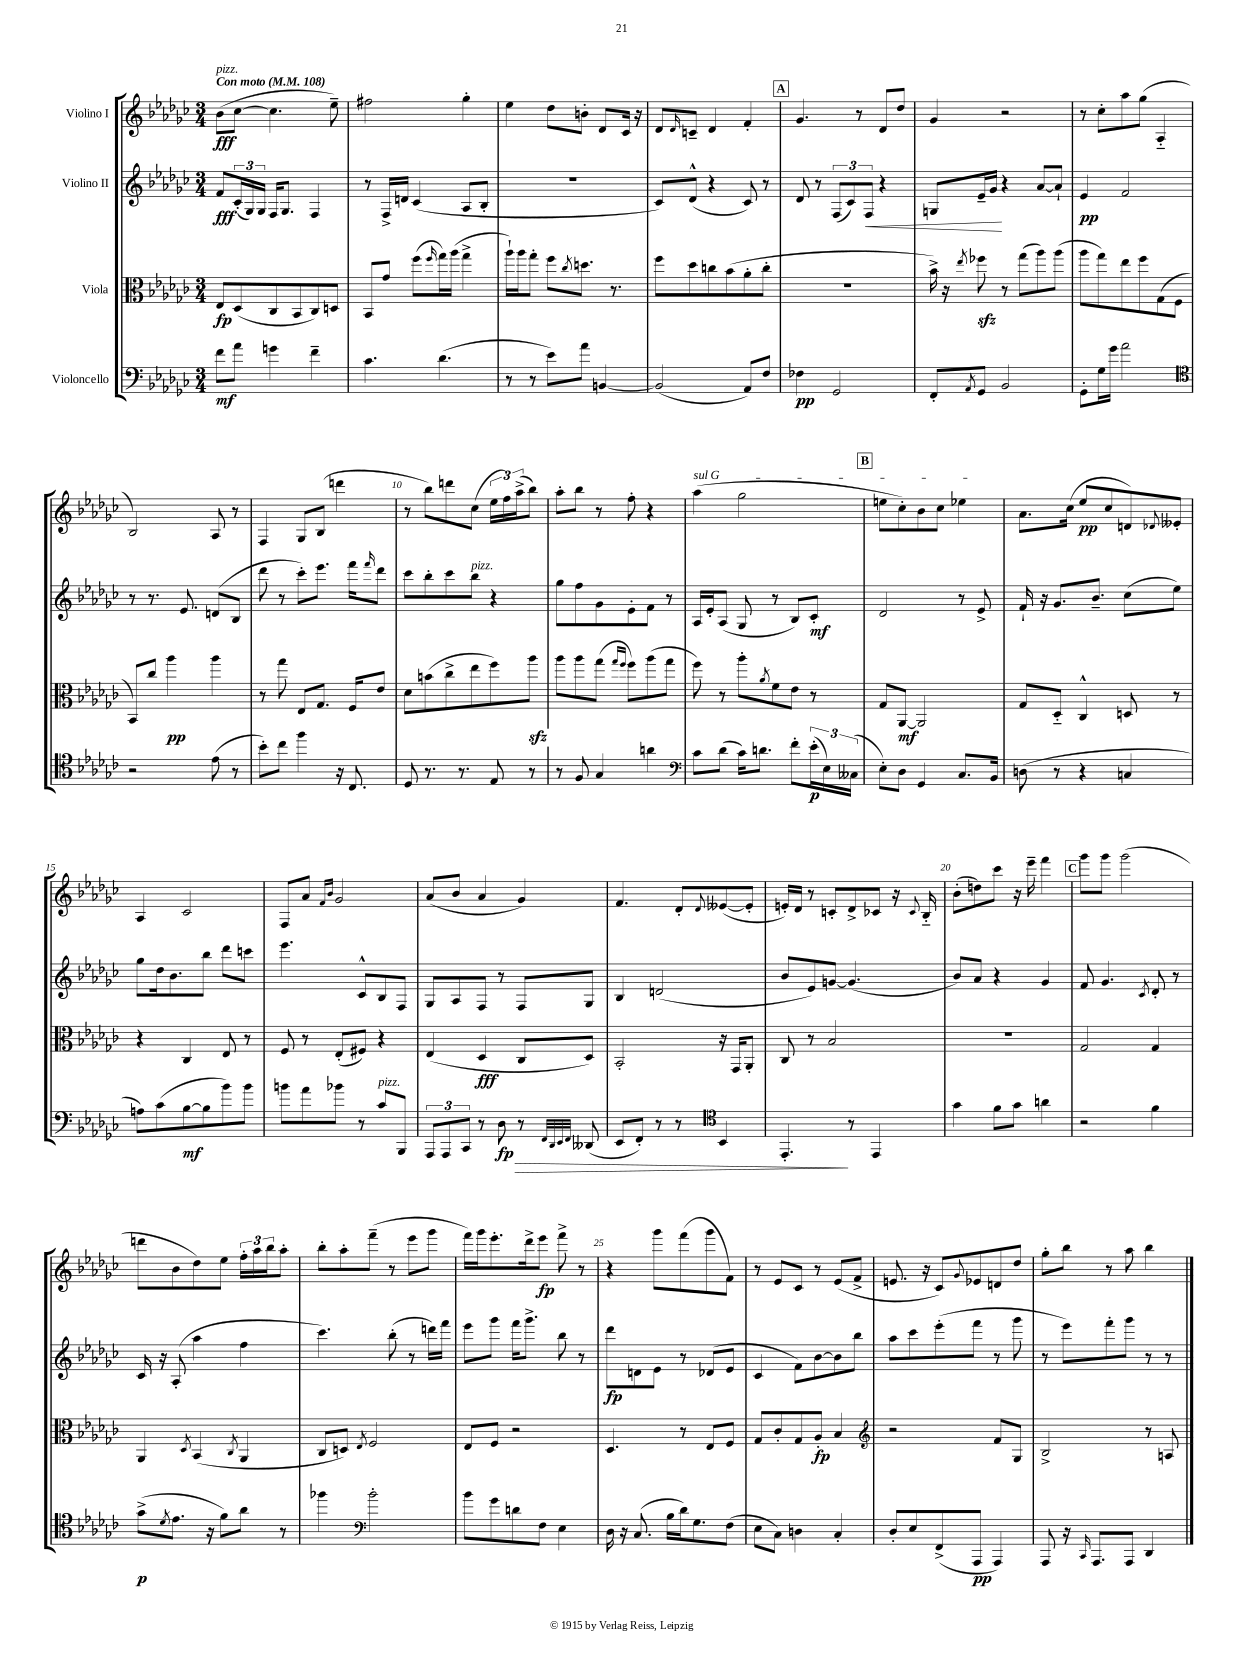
<<
\new StaffGroup <<
\new Staff = "s0" \with { instrumentName = "Violino I" } {
    \clef treble \key ges \major \numericTimeSignature \time 3/4 \tempo "Con moto" 4 = 108
    bes'8\fff^\markup { \italic "pizz." }( ces''8~ ces''4. ees''8--) |
    fis''2 ges''4-. |
    ees''4 des''8 b'8-. des'8 ces'16 r16 |
    des'8 \grace { des'16 } c'8-- des'4 f'4-. |
    \mark \markup { \box "A" } ges'4. r8 des'8 des''8 |
    ges'4 r2 |
    r8 ces''8-. aes''8 ges''8( aes4-_ |
    bes2) aes8 r8 |
    f4 ges8 bes8( d'''4 |
    r8 bes''8) d'''8 ces''8( \tuplet 3/2 { ees''16 f''16) aes''16->( } bes''8) |
    aes''8-. bes''8 r8 f''8-. r4 |
    \once \override TextSpanner.bound-details.left.text = \markup { \italic "sul G" } aes''4\startTextSpan( ges''2 |
    \mark \markup { \box "B" } e''8 ces''8-.) bes'8 ces''8 ees''4\stopTextSpan |
    aes'8. ces''16( ees''8\pp ces''8 d'8) \appoggiatura { des'8 } eeses'8-. |
    aes4 ces'2 |
    f8 aes'8 \grace { f'16 bes'16 } ges'2 |
    aes'8( bes'8 aes'4 ges'4) |
    f'4. des'8-. \appoggiatura { des'8 } eeses'8~( eeses'8-. |
    e'16-.) des'16 r8 c'8-. des'8-> ces'8 r16 \appoggiatura { ces'8 } bes16-_ |
    bes'8-.( d''8) ces'''8 r16 ees'''16-- f'''4 |
    \mark \markup { \box "C" } ges'''8 ges'''8 ges'''2( |
    d'''8 bes'8 des''8) ees''8 \tuplet 3/2 { f''16-. aes''16 bes''16 } aes''8-. |
    bes''8-. aes''8-. f'''8--( r8 ees'''8 ges'''8 |
    f'''16) ges'''16 ees'''8.-. des'''16-> ees'''8\fp f'''8-> r8 |
    r4 ges'''8 f'''8( ges'''8 f'8) |
    r8 ees'8 ces'8 r8 ees'8( f'8-> |
    e'8. r16 ces'8) \appoggiatura { ges'8 } ees'8 d'8 des''8 |
    ges''8-. bes''8 r8 aes''8 bes''4 \bar "|." |
}
\new Staff = "s1" \with { instrumentName = "Violino II" } {
    \clef treble \key ges \major \numericTimeSignature \time 3/4
    f'8\fff \tuplet 3/2 { ces'16-.( ges16) ges16 } f16 ges8. f4 |
    r8 f16-> d'16 ces'4( aes8 bes8-. |
    R2. |
    ces'8) des'8-^( r4 ces'8) r8 |
    \mark \markup { \box "A" } des'8 r8 \tuplet 3/2 { f8( ces'8) f8\< } r4 |
    g8 ees'16-- ges'16\! r4 aes'8~ aes'8-! |
    ees'4\pp f'2 |
    r8 r8. ees'8. d'8( bes8 |
    des'''8 r8 ces'''8-.) ees'''8. f'''16 \grace { f'''16 } des'''8 |
    ces'''8 bes''8-. ces'''8 bes''8^\markup { \italic "pizz." } r4 |
    ges''8 f''8 ges'8 ees'8-. f'8 r8 |
    aes16 ees'16-. aes8( ges8 r8 bes8) ces'8-.\mf |
    \mark \markup { \box "B" } des'2 r8 ees'8-> |
    f'16-! r16 ges'8. bes'8.-- ces''8( ees''8) |
    ges''8 des''16 bes'8. bes''8 des'''8 c'''8 |
    ees'''4. ces'8-^ bes8 f8 |
    ges8 aes8 f8 r8 f8 ges8 |
    bes4 d'2( |
    bes'8 ees'8) g'8~ g'4.( |
    bes'8) aes'8 r4 ges'4 |
    \mark \markup { \box "C" } f'8 ges'4. \acciaccatura { ces'8 } des'8-. r8 |
    ces'16 r16 aes8-.( aes''4 f''4 |
    ces'''4.) bes''8-.( r8 d'''16) f'''16 |
    ees'''8 ges'''8 f'''16 ges'''8.-> bes''8 r8 |
    des'''8\fp d'8 ees'8 r8 des'8( ees'8 |
    ces'4 f'8) bes'8~ bes'8 bes''8 |
    aes''8 ces'''8 ees'''8-.( f'''8 r8 ges'''8 |
    r8 ees'''8) f'''8-. ges'''8 r8 r8 \bar "|." |
}
\new Staff = "s2" \with { instrumentName = "Viola" } {
    \clef alto \key ges \major \numericTimeSignature \time 3/4
    ees8\fp des8( ces8 bes,8 ces8) d8 |
    bes,8 ges'8 f''8( \grace { f''16 } ges''16) aes''16( ges''4-> |
    aes''16-!) aes''16 ges''8-. f''8 \acciaccatura { ces''8 } d''8. r8. |
    f''8 des''8 c''8 bes'8( aes'8-. c''8-. |
    \mark \markup { \box "A" } R2. |
    bes'16->) r16 \acciaccatura { ees''8 } fes''8\sfz r8 ges''8( aes''8) aes''8( |
    aes''8 ges''8) ees''8 f''8 ges8( f8 |
    bes,8) ces''8 aes''4\pp aes''4 |
    r8 ges''8 ees8 ges8. f16 ees'8 |
    des'8 b'8( ces''8-> ees''8 f''8) aes''8\sfz |
    aes''8 aes''8 ges''8( \grace { ges''16 f''16 } f''8) aes''8( ges''8 |
    f''8) r8 aes''8-. \acciaccatura { aes'8 } f'8 ees'8 r8 |
    \mark \markup { \box "B" } ges8 aes,8~\mf aes,2 |
    ges8 des8-_ ces4-^ d8 r8 |
    r4 ces4 ees8 r8 |
    f8 r8 ees8-.( fis8) r4 |
    ees4( des4\fff ces8 des8) |
    bes,2-. r16 ges,16 aes,8-. |
    ces8 r8 bes2 |
    R2. |
    \mark \markup { \box "C" } ges2 ges4 |
    aes,4 \acciaccatura { des8 } bes,4( \acciaccatura { ces8 } aes,4 |
    ces8 d8) \acciaccatura { ees8 } f2 |
    ees8 f8 r2 |
    des4. r8 ees8 f8 |
    ges8 ces'8-. ges8 aes8-.\fp bes4 |
    \clef treble r2 f'8 ges8 |
    bes2-> r8 a8 \bar "|." |
}
\new Staff = "s3" \with { instrumentName = "Violoncello" } {
    \clef bass \key ges \major \numericTimeSignature \time 3/4
    f'8\mf aes'8 g'4 f'4-- |
    ces'4. des'4.( |
    r8 r8 ees'8) aes'8 b,4~ |
    b,2( aes,8) f8 |
    \mark \markup { \box "A" } fes4\pp ges,2 |
    f,8-. \acciaccatura { aes,8 } ges,8 bes,2 |
    ges,8-. ges16 ges'16 aes'2 |
    \clef tenor r2 ees'8( r8 |
    bes'8-.) ces''8 f''4 r16 ces8. |
    des8 r8. r8. ees8 r8 |
    r8 f8 ges4 a'4 |
    \clef bass ces'8 des'8( ces'16) d'8. f'8-. \tuplet 3/2 { ees'16-.\p( ees16) ceses16( } |
    \mark \markup { \box "B" } ees8-.) des8 ges,4 ces8. bes,16 |
    d8( r8 r4 c4 |
    a8) ces'8( bes8~\mf bes8 bes'8) bes'8 |
    b'8 aes'8 bes'8 r8 ces'8^\markup { \italic "pizz." } bes,,8 |
    \tuplet 3/2 { aes,,8 aes,,8 ces,8 } r8 des8\fp\> r8 \grace { f,32 des,32 ees,32 f,32 } deses,8( |
    ees,8 f,8-.) r8 r8 \clef tenor bes,4 |
    ees,4.-.\! r8 ees,4 |
    ges'4 f'8 ges'8 a'4 |
    \mark \markup { \box "C" } r2 f'4 |
    ges'8->\p( \acciaccatura { des'8 } ees'8. r16 f'8) aes'8 r8 |
    fes''4 \clef bass bes'2-. |
    bes'8 ges'8 d'8 f8 ees4 |
    des16 r16 ces8.( bes16 des'16) ges8. f8( |
    ees8 ces8) d4 ces4-. |
    des8-. ees8 f,8->( aes,,8\pp aes,,4) |
    aes,,8 r16 \grace { ces,16 } aes,,8. aes,,8 des,4 \bar "|." |
}
>>
>>
\layout { \context { \Score \override BarNumber.break-visibility = ##(#f #t #t) barNumberVisibility = #(every-nth-bar-number-visible 5) } }
